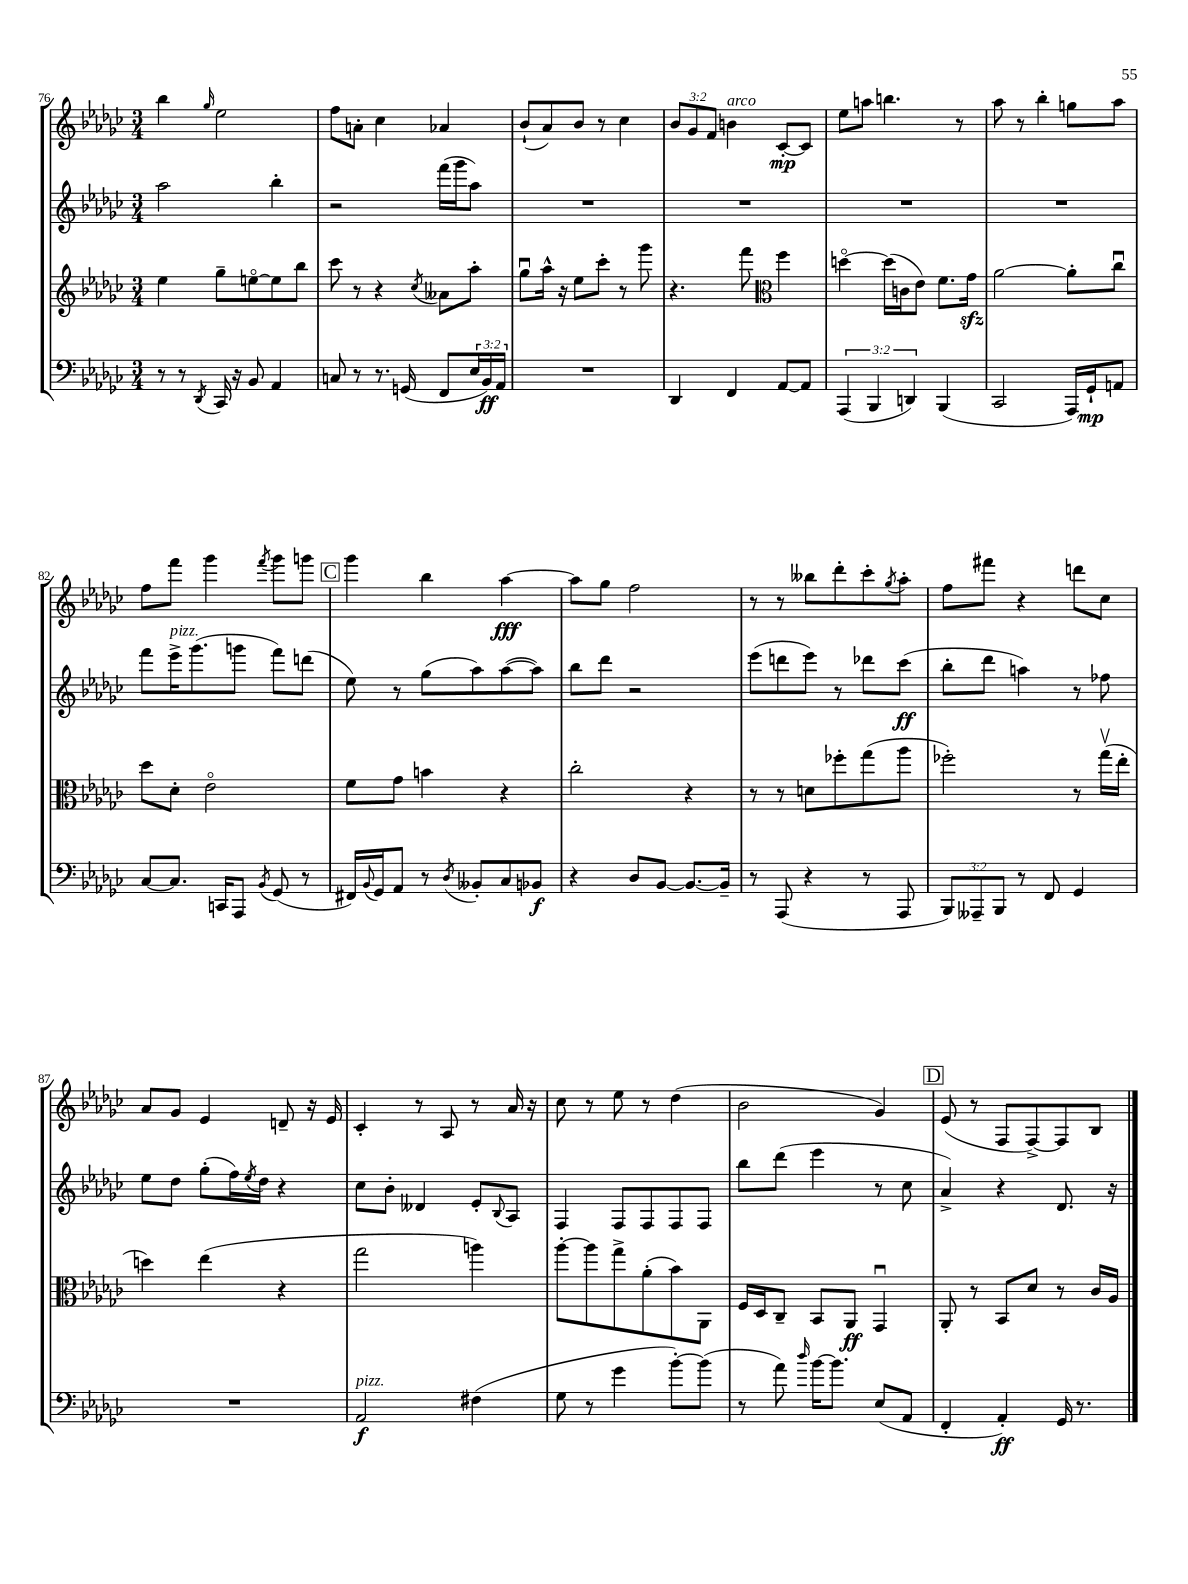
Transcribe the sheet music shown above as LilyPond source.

<<
\new StaffGroup <<
\new Staff = "s0" {
    \clef treble \key ges \major \numericTimeSignature \time 3/4 \override Staff.TupletNumber.text = #tuplet-number::calc-fraction-text
    bes''4 \grace { ges''16 } ees''2 |
    f''8 a'8-. ces''4 aes'4 |
    bes'8-!( aes'8) bes'8 r8 ces''4 |
    \tuplet 3/2 { bes'8 ges'8 f'8 } b'4^\markup { \italic "arco" } ces'8~-.\mp ces'8 |
    ees''8 a''8 b''4. r8 |
    aes''8 r8 bes''4-. g''8 aes''8 |
    f''8 f'''8 ges'''4 \acciaccatura { f'''8 } ges'''8 g'''8 |
    \mark \markup { \box "C" } ges'''4 bes''4 aes''4~\fff |
    aes''8 ges''8 f''2 |
    r8 r8 beses''8 des'''8-. ces'''8-. \acciaccatura { ges''8 } aes''8-. |
    f''8 fis'''8 r4 d'''8 ces''8 |
    aes'8 ges'8 ees'4 d'8-- r16 ees'16 |
    ces'4-. r8 aes8 r8 aes'16 r16 |
    ces''8 r8 ees''8 r8 des''4( |
    bes'2 ges'4) |
    \mark \markup { \box "D" } ees'8( r8 f8 f8~->) f8 bes8 \bar "|." |
}
\new Staff = "s1" {
    \clef treble \key ges \major \numericTimeSignature \time 3/4
    aes''2 bes''4-. |
    r2 f'''16( ges'''16 aes''8) |
    R2. |
    R2. |
    R2. |
    R2. |
    f'''8 ees'''16->^\markup { \italic "pizz." } ges'''8.( g'''8 f'''8) d'''8( |
    \mark \markup { \box "C" } ees''8) r8 ges''8( aes''8) aes''8~( aes''8) |
    bes''8 des'''8 r2 |
    ees'''8( d'''8 ees'''8) r8 des'''8 ces'''8\ff( |
    bes''8-. des'''8 a''4) r8 fes''8 |
    ees''8 des''8 ges''8-.( f''16) \acciaccatura { ees''8 } des''16 r4 |
    ces''8 bes'8-. deses'4 ees'8-. \appoggiatura { bes8 } aes8 |
    f4 f8 f8 f8 f8 |
    bes''8 des'''8( ees'''4 r8 ces''8 |
    \mark \markup { \box "D" } aes'4->) r4 des'8. r16 \bar "|." |
}
\new Staff = "s2" {
    \clef treble \key ges \major \numericTimeSignature \time 3/4
    ees''4 ges''8-- e''8~\flageolet e''8 bes''8 |
    ces'''8 r8 r4 \acciaccatura { ces''8 } aeses'8 aes''8-. |
    ges''8\downbow aes''16-^ r16 ees''8 ces'''8-. r8 ges'''8 |
    r4. f'''8 \clef alto f''4 |
    d''4~\flageolet d''16( c'16 ees'8) f'8. ges'16\sfz |
    aes'2~ aes'8-. ces''8\downbow |
    des''8 des'8-. ees'2\flageolet |
    \mark \markup { \box "C" } f'8 ges'8 b'4 r4 |
    ces''2-. r4 |
    r8 r8 d'8 fes''8-. ges''8( aes''8 |
    fes''2-.) r8 ges''16\upbow( ees''16-. |
    d''4) ees''4( r4 |
    ges''2 a''4) |
    aes''8~-. aes''8 ges''8-> aes'8-.( bes'8) aes,8 |
    f16 des16 ces8-- bes,8 aes,8\ff ges,4\downbow |
    \mark \markup { \box "D" } aes,8-. r8 bes,8 des'8 r8 ces'16 aes16 \bar "|." |
}
\new Staff = "s3" {
    \clef bass \key ges \major \numericTimeSignature \time 3/4 \override Staff.TupletNumber.text = #tuplet-number::calc-fraction-text
    r8 r8 \acciaccatura { des,8 } ces,16 r16 bes,8 aes,4 |
    c8 r8 r8. g,16( f,8 \tuplet 3/2 { ees16 bes,16\ff) aes,16 } |
    R2. |
    des,4 f,4 aes,8~ aes,8 |
    \tuplet 3/2 { aes,,4( bes,,4 d,4) } bes,,4( |
    ces,2 aes,,16) ges,16-!\mp a,8 |
    ces8~ ces8. c,16 aes,,8 \acciaccatura { bes,8 } ges,8( r8 |
    \mark \markup { \box "C" } fis,16) \appoggiatura { bes,8 } ges,16 aes,8 r8 \acciaccatura { des8 } beses,8-. ces8 bes,8\f |
    r4 des8 bes,8~ bes,8.~ bes,16-- |
    r8 aes,,8( r4 r8 aes,,8 |
    \tuplet 3/2 { bes,,8) aeses,,8-- bes,,8 } r8 f,8 ges,4 |
    R2. |
    aes,2\f^\markup { \italic "pizz." } fis4( |
    ges8 r8 ges'4 bes'8~-.) bes'8( |
    r8 aes'8) \grace { des''16 } bes'16~ bes'8. ees8( aes,8 |
    \mark \markup { \box "D" } f,4-. aes,4-.\ff) ges,16 r8. \bar "|." |
}
>>
>>
\layout { \context { \Score currentBarNumber = #76 } }
